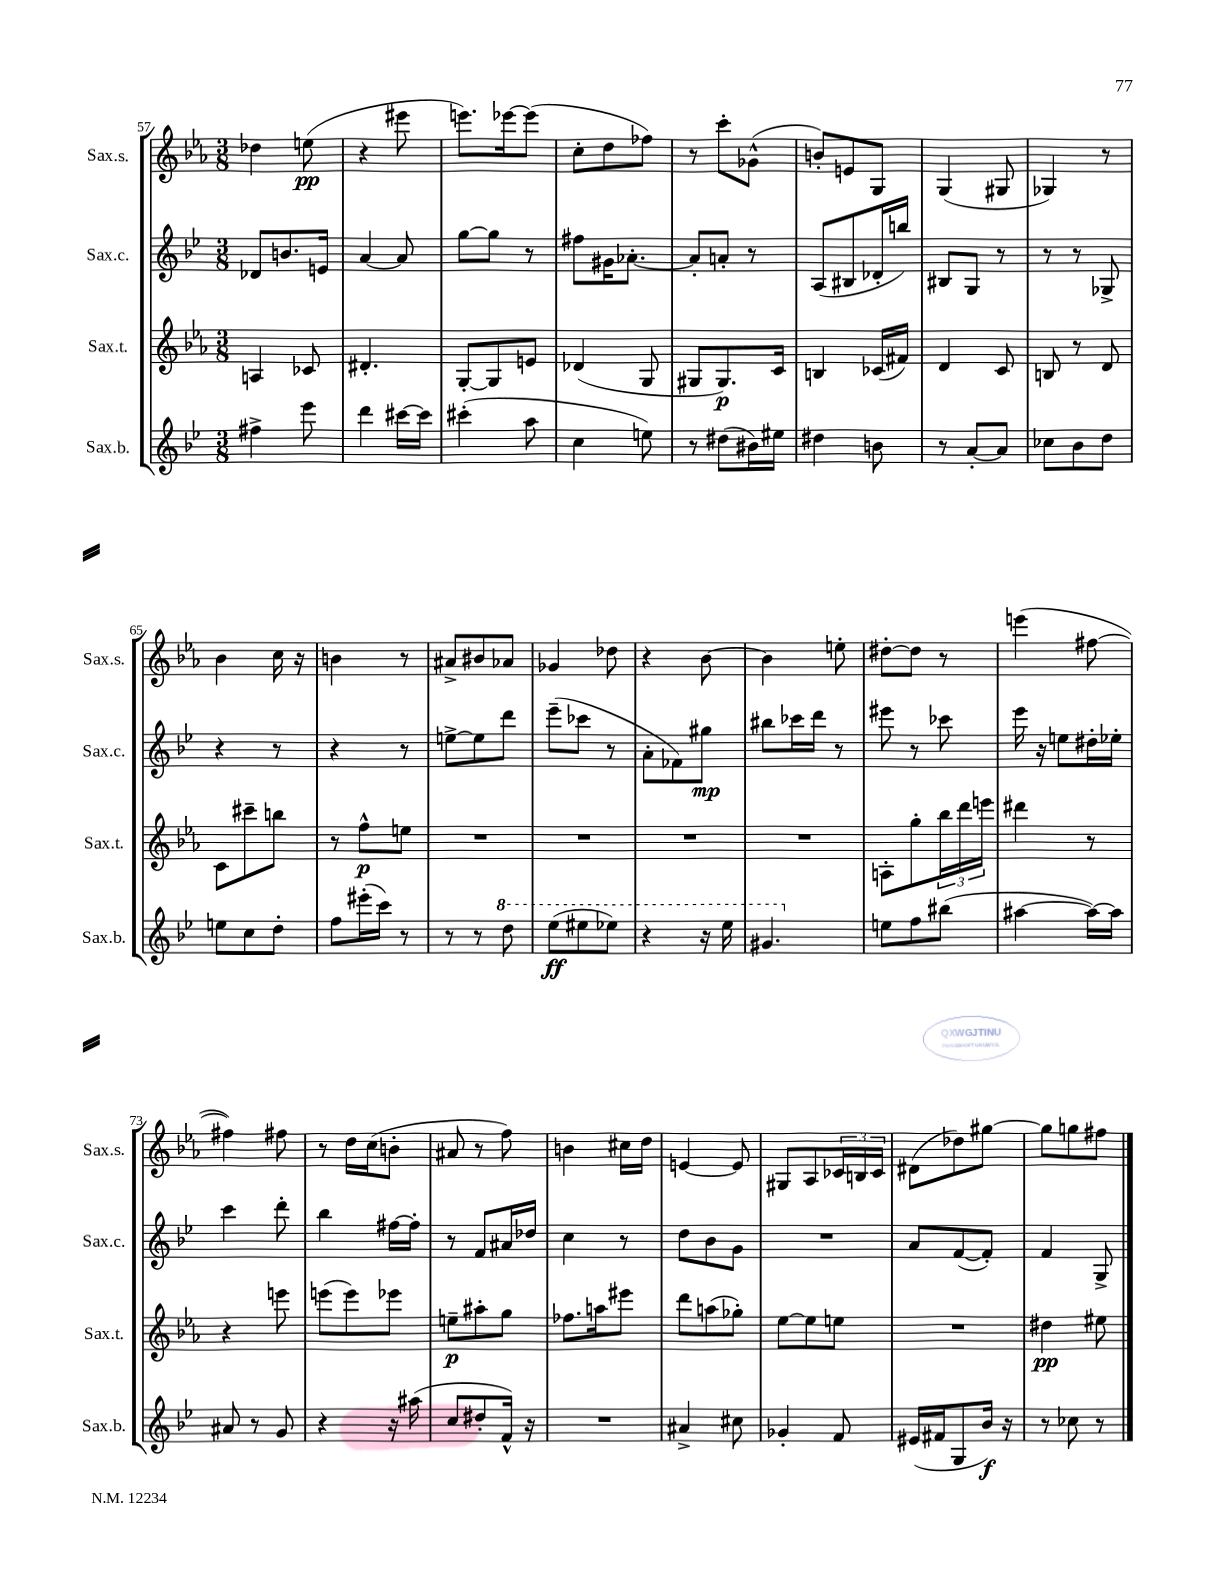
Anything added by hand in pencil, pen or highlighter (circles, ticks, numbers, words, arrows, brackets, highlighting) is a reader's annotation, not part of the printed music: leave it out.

**kern	**kern	**kern	**kern
*staff4	*staff3	*staff2	*staff1
*clefG2	*clefG2	*clefG2	*clefG2
*k[b-e-]	*k[b-e-a-]	*k[b-e-]	*k[b-e-a-]
*M3/8	*M3/8	*M3/8	*M3/8
4ff#^	4A	8d-	4dd-
.	.	8.b	.
8eee-	8c-	.	(8ee
.	.	16e	.
=	=	=	=
4ddd	4.d#'	[4a	4r
[16ccc#	.	8a]	8eee#
16ccc#]	.	.	.
=	=	=	=
(4ccc#'	[8G'	[8gg	8.eee)
.	8G]	8gg]	.
.	.	.	[16eee-
8aa	8e	8r	(8eee-]
=	=	=	=
4cc	(4d-	8ff#	8cc'
.	.	16g#	8dd
.	.	[8.a-'	.
8ee)	8G	.	8ff-)
=	=	=	=
8r	8G#	8a-']	8r
(8dd#	8.G#)	8a'	8ccc'
16b#)	.	8r	(8g-^^
16ee#	16c	.	.
=	=	=	=
4dd#	4B	(8A	8b')
.	.	8B#	8e
8b	(16c-	16d-'	8G
.	16f#)	16bb)	.
=	=	=	=
8r	4d	8B#	(4G
[8a'	.	8G	.
8a]	8c	8r	8G#
=	=	=	=
8cc-	8B	8r	4G-)
8b-	8r	8r	.
8dd	8d	8G-^	8r
=	=	=	=
8ee	8c	4r	4b-
8cc	8ccc#~	.	.
8dd'	8bb	8r	16cc
.	.	.	16r
=	=	=	=
8ff	8r	4r	4b
(16eee#'	8ff^^	.	.
16ccc)	.	.	.
8r	8ee	8r	8r
=	=	=	=
8r	4.r	[8ee^	8a#^
8r	.	8ee]	8b#
8ddd	.	8ddd	8a-
=	=	=	=
(8eee-	4.r	(8eee-~	4g-
8eee#	.	8ccc-	.
8eee-)	.	8r	8dd-
=	=	=	=
4r	4.r	8a'	4r
.	.	8f-)	.
16r	.	8gg#	[8b-
16eee-	.	.	.
=	=	=	=
4.gg#	4.r	8bb#	4b-]
.	.	16ccc-	.
.	.	16ddd	.
.	.	8r	8ee'
=	=	=	=
8ee	8A'	8eee#	[8dd#'
8ff	8gg'	8r	8dd#]
(8bb#	24bb-	8ccc-	8r
.	24ddd	.	.
.	24eee	.	.
=	=	=	=
[4aa#	4ddd#	16eee-	(4eee
.	.	16r	.
.	.	8ee	.
16aa#_)	8r	16dd#'	[8ff#
16aa#]	.	16ee-'	.
=	=	=	=
8a#	4r	4ccc	4ff#])
8r	.	.	.
8g	8eee	8ddd'	8ff#
=	=	=	=
4r	(8eee	4bb-	8r
.	8eee)	.	16dd
.	.	.	(16cc
16r	8eee-	[16ff#	8b'
(16aa#	.	16ff#']	.
=	=	=	=
8cc	8ee~	8r	8a#
8dd#'	8aa#'	8f	8r
16f^^)	8gg	16a#	8ff)
16r	.	16dd-	.
=	=	=	=
4.r	8.ff-	4cc	4b
.	16aa	.	.
.	8eee#	8r	16cc#
.	.	.	16dd
=	=	=	=
4a#^	8ddd	8dd	[4e
.	(8aa	8b-	.
8cc#	8gg-')	8g	8e]
=	=	=	=
4g-'	[8ee-	4.r	8G#
.	8ee-]	.	8A-
8f	8ee	.	24c-
.	.	.	24B
.	.	.	24c-
=	=	=	=
(16e#	4.r	8a	(8d#
16f#	.	.	.
8G	.	([8f	8dd-)
16b-)	.	8f'])	[8gg#
16r	.	.	.
=	=	=	=
8r	4dd#	4f	8gg#]
8cc-	.	.	8gg
8r	8ee#	8G^	8ff#
==	==	==	==
*-	*-	*-	*-
